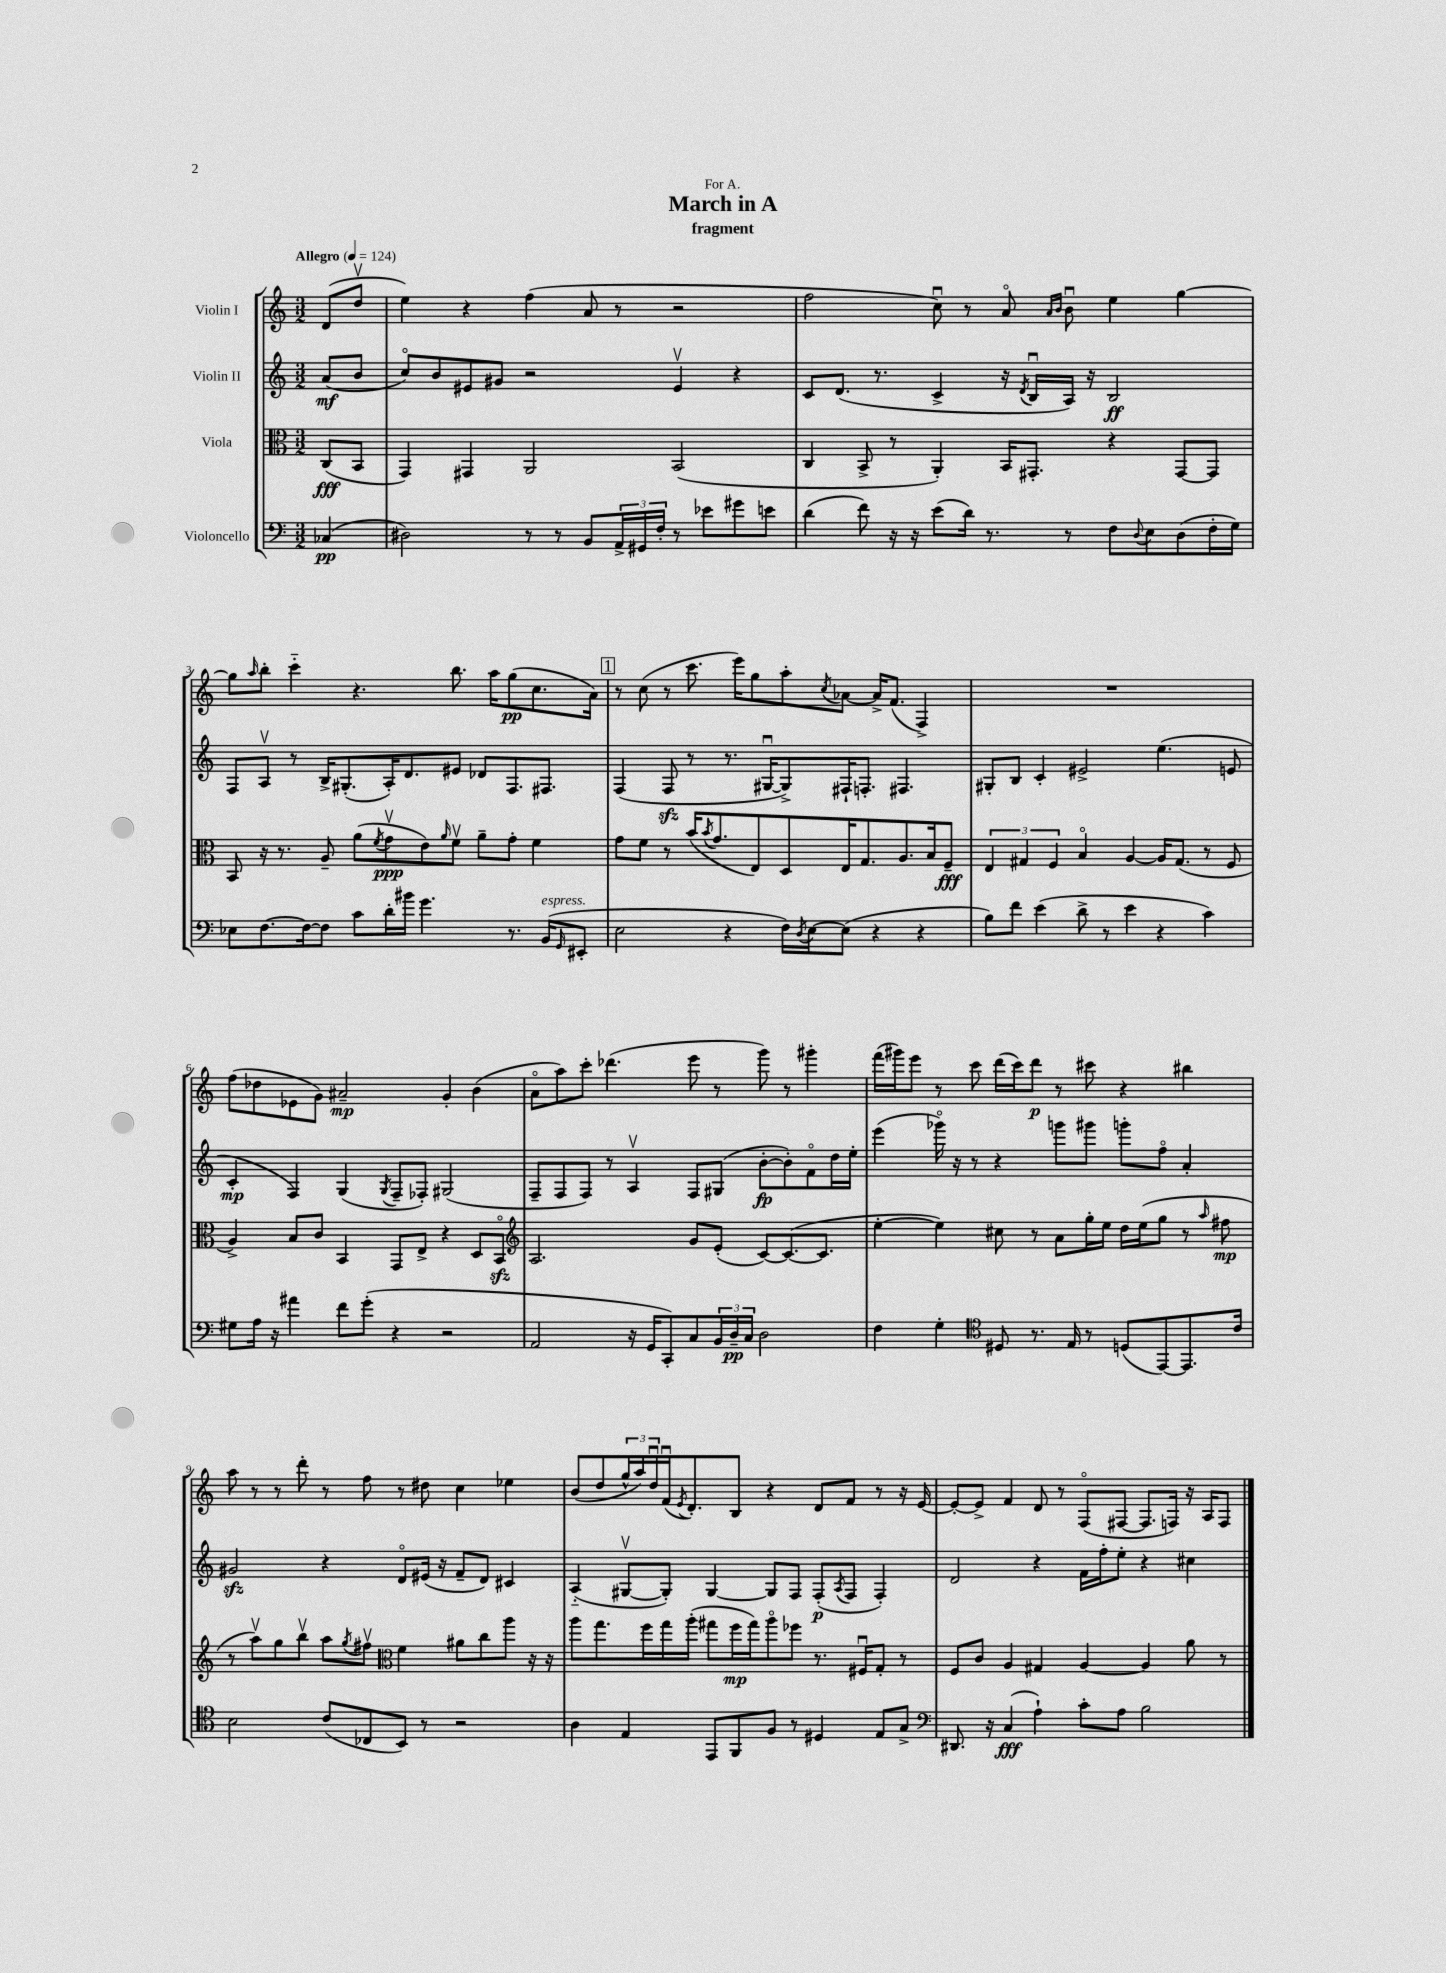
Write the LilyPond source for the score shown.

\header { title = "March in A" subtitle = "fragment" dedication = "For A." }
<<
\new StaffGroup <<
\new Staff = "s0" \with { instrumentName = "Violin I" } {
    \clef treble \key c \major \numericTimeSignature \time 3/2 \partial 4 \tempo "Allegro" 4 = 124
    d'8( d''8\upbow |
    e''4) r4 f''4( a'8 r8 r2 |
    f''2 c''8\downbow) r8 a'8\flageolet \grace { a'16 b'16 } b'8\downbow e''4 g''4~ |
    g''8 \grace { a''16 } b''8-. c'''4-_ r4. b''8. a''16 g''8\pp( c''8. a'16) |
    \mark \markup { \box "1" } r8 c''8( r8 c'''8. e'''16) g''8 a''8-. \acciaccatura { c''8 } aes'8~ aes'16-> f'8.( f4->) |
    R1. |
    f''8( des''8 ees'8 g'8) ais'2--\mp g'4-. b'4( |
    a'8\flageolet a''8) c'''8-. des'''4.( e'''8 r8 g'''8) r8 gis'''4-. |
    f'''16( gis'''16) e'''8 r8 c'''8 d'''16( c'''16) d'''8\p r8 cis'''8 r4 bis''4 |
    a''8 r8 r8 d'''8-. r8 f''8 r8 dis''8 c''4 ees''4 |
    b'8( d''8 \tuplet 3/2 { g''16-^ a''16) d''16\downbow } f'16\downbow( \acciaccatura { e'8 } d'8.-.) b8 r4 d'8 f'8 r8 r16 e'16~ |
    e'8~-. e'8-> f'4 d'8 r8 f8\flageolet( fis8~ fis8. f16) r16 a16 f8 \bar "|." |
}
\new Staff = "s1" \with { instrumentName = "Violin II" } {
    \clef treble \key c \major \numericTimeSignature \time 3/2 \partial 4
    a'8\mf( b'8 |
    c''8\flageolet) b'8 eis'8 gis'8 r2 eis'4\upbow r4 |
    c'8 d'8.( r8. c'4-> r16 \acciaccatura { d'8 } b16\downbow a16) r16 b2\ff |
    f8 a8\upbow r8 b16-> gis8.-.( a16-.) d'8. eis'8 des'8 f8. fis8. |
    \mark \markup { \box "1" } f4( f8\sfz r8 r8. gis16~\downbow gis8->) fis16-! f8.-. fis4. |
    gis8-. b8 c'4-. eis'2-> e''4.( e'8 |
    c'4-.\mp f4) g4( \acciaccatura { g8 } f8-- fes8-.) gis2( |
    f8-- f8 f8) r8 a4\upbow f8 gis8( b'8~-.\fp b'8-.) f'8\flageolet d''16 e''16-. |
    e'''4( ges'''16\flageolet) r16 r8 r4 g'''8 gis'''8 g'''8-. f''8\flageolet a'4-. |
    gis'2\sfz r4 d'8\flageolet eis'16( r16 f'8-- d'8) cis'4 |
    a4-_( gis8~\upbow gis8-.) gis4~ gis8 f8 f8-.\p( \acciaccatura { a8 } f8 f4-.) |
    d'2 r4 f'16 f''16-. e''8-. r4 cis''4 \bar "|." |
}
\new Staff = "s2" \with { instrumentName = "Viola" } {
    \clef alto \key c \major \numericTimeSignature \time 3/2 \partial 4
    c8\fff( b,8 |
    g,4) gis,4 a,2 b,2( |
    c4 b,8-> r8 a,4-.) b,16 gis,8.-. r4 gis,8~ gis,8 |
    b,8 r16 r8. a8-- a'8( \acciaccatura { f'8 } g'8\upbow\ppp e'8) \grace { a'16 } f'8\upbow a'8-- g'8-. f'4 |
    \mark \markup { \box "1" } g'8 f'8 r8 b'16( \acciaccatura { b'8 } g'8. e8) d8 e16 g8. a8. b16 f8--\fff |
    \tuplet 3/2 { e4 gis4 f4 } b4\flageolet a4~ a16 gis8.( r8 f8 |
    a4->) b8 c'8 b,4 g,8 e8-> r4 d8 b,8\flageolet\sfz |
    \clef treble a2. g'8 e'8-.( c'8~) c'8.~( c'8. |
    e''4~-. e''4) cis''8 r8 a'8 g''16-. e''16 d''16 e''16( g''8 r8 \grace { a''16 } fis''8\mp |
    r8 a''8\upbow) g''8 b''8\upbow a''8 \acciaccatura { g''8 } fis''8\upbow \clef alto f'4 ais'8 c''8 a''8 r16 r16 |
    a''8 g''8. f''16 g''16 a''16-.( gis''8 f''16\mp gis''16) a''8\flageolet fes''8 r8. fis16\downbow g8-. r8 |
    f8 c'8 a4 gis4 a4~ a4 a'8 r8 \bar "|." |
}
\new Staff = "s3" \with { instrumentName = "Violoncello" } {
    \clef bass \key c \major \numericTimeSignature \time 3/2 \partial 4
    ces4\pp( |
    dis2) r8 r8 b,8 \tuplet 3/2 { a,16-> gis,16 f16-. } r8 ees'8 gis'8 e'8 |
    d'4( f'8) r16 r16 e'8( d'16) r8. r8 f8 \appoggiatura { d8 } e8 d8( f16-. g16) |
    ees8 f8.~ f16~ f8 c'8 d'16-. bis'16 g'4. r8. b,16^\markup { \italic "espress." }( \grace { g,16 } eis,8-. |
    \mark \markup { \box "1" } e2 r4 f16) \acciaccatura { d8 } e16~ e8( r4 r4 |
    b8) f'8 e'4( d'8-> r8 e'4 r4 c'4) |
    gis8 a16 r16 ais'4 f'8 g'8-.( r4 r2 |
    a,2 r16 g,16 c,8-.) c8 \tuplet 3/2 { b,16 d16--\pp c16 } d2 |
    f4 g4-. \clef tenor dis8 r8. e16 r8 d8( e,8~) e,8. c'16 |
    b2 c'8( ces8 b,8) r8 r2 |
    a4 e4 e,8 f,8 f8 r8 dis4 e8 g8-> |
    \clef bass dis,8. r16 c4\fff( a4-!) c'8-. a8 b2 \bar "|." |
}
>>
>>
